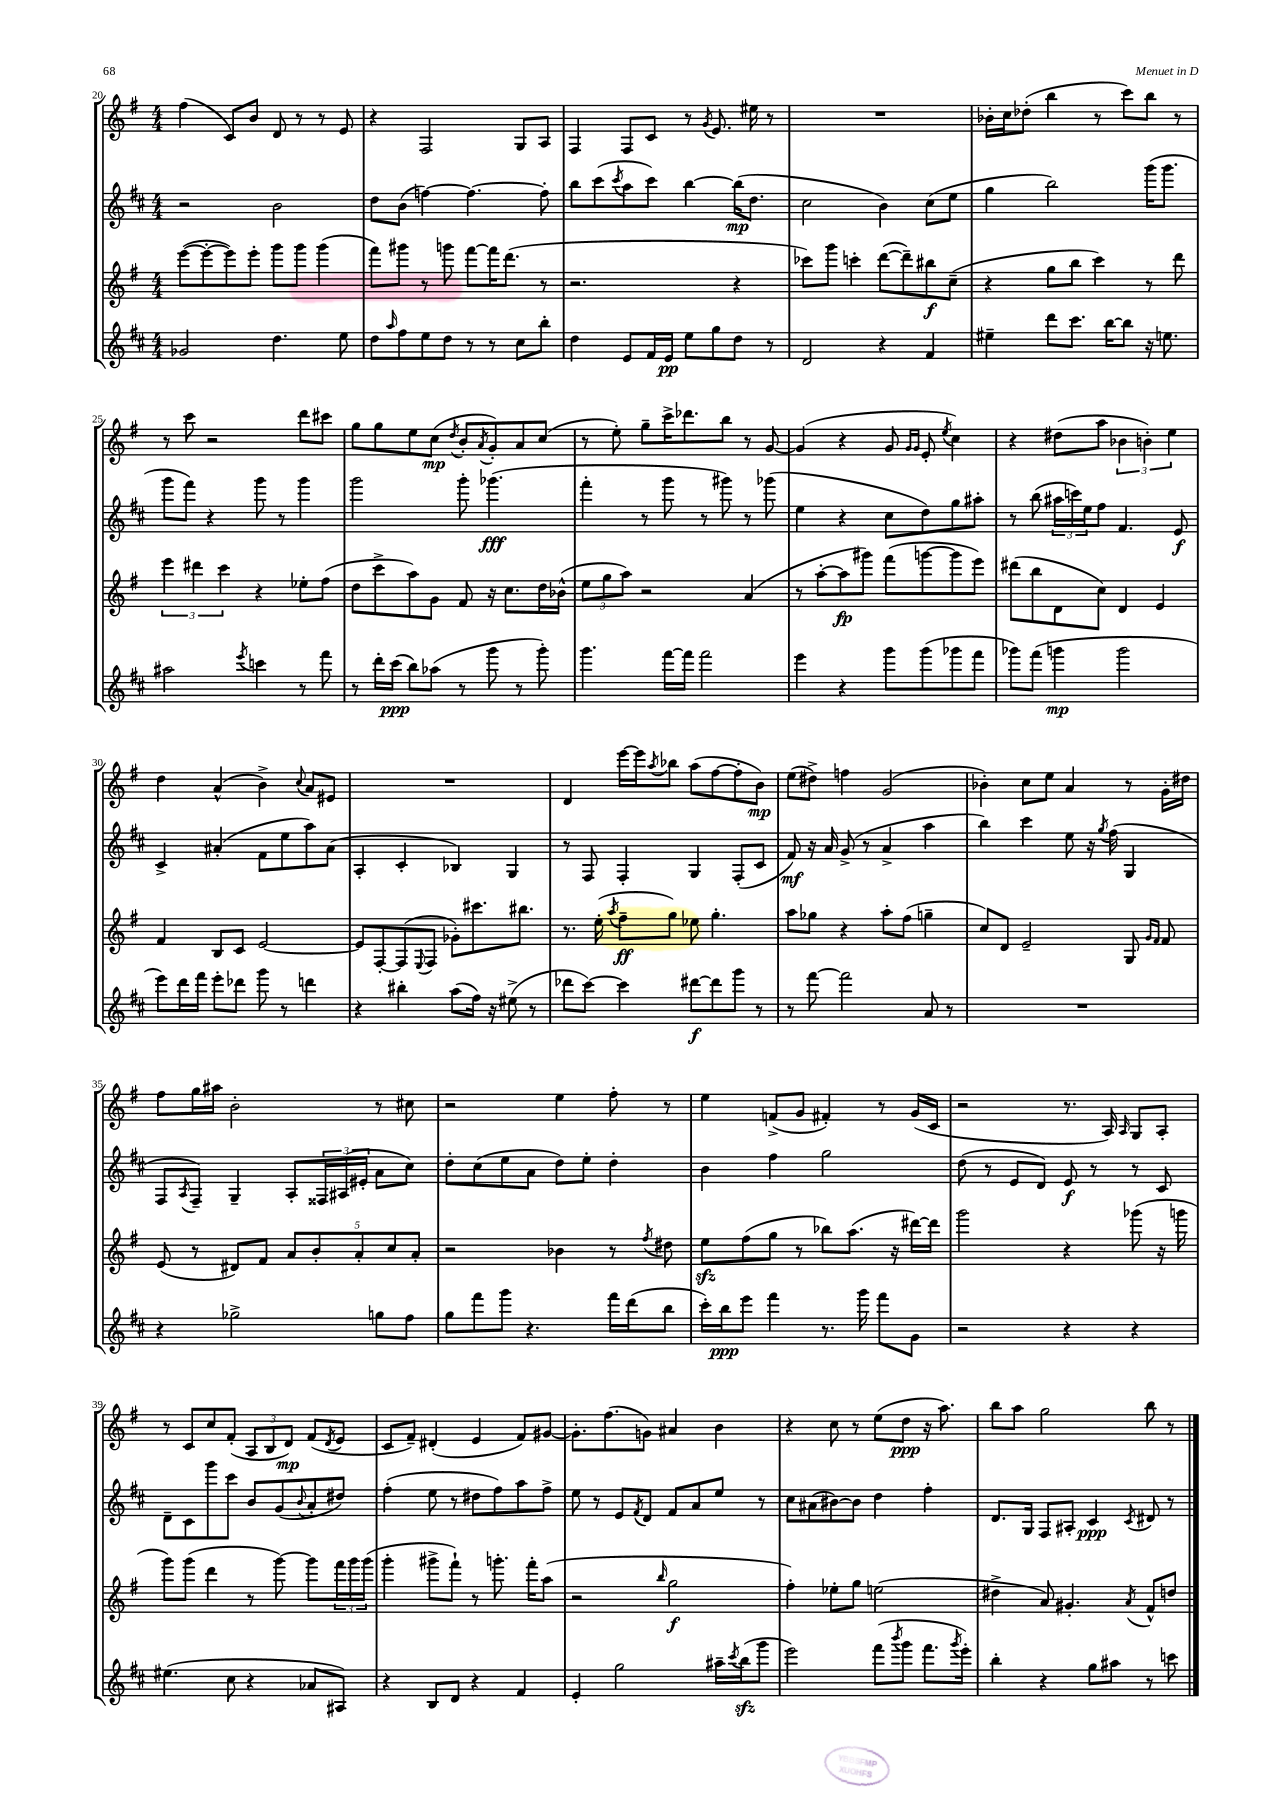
<<
\new StaffGroup <<
\new Staff = "s0" {
    \clef treble \key g \major \numericTimeSignature \time 4/4
    fis''4( c'8) b'8 d'8 r8 r8 e'8 |
    r4 fis2 g8 a8 |
    fis4 fis8 c'8 r8 \acciaccatura { g'8 } e'8. eis''16 r8 |
    R1 |
    bes'16-. c''16 des''8-.( b''4 r8 c'''8) b''8 r8 |
    r8 c'''8 r2 d'''8 cis'''8 |
    g''8 g''8 e''8 c''8\mp( \acciaccatura { d''8 } b'8-. \acciaccatura { a'8 } g'8-.) a'8 c''8( |
    r8 e''8-.) g''8-- c'''16-> des'''8. b''8 r8 g'8~ |
    g'4( r4 g'8 \grace { g'16 g'16 } e'8-. \acciaccatura { e''8 } c''4) |
    r4 dis''8( a''8 \tuplet 3/2 { bes'4 b'4-.) e''4 } |
    d''4 a'4-^( b'4->) \appoggiatura { c''8 } a'8 eis'8 |
    R1 |
    d'4 e'''16~ e'''16 \acciaccatura { a''8 } bes''8 a''8( fis''8~ fis''8-. b'8\mp) |
    e''8( dis''8->) f''4 g'2( |
    bes'4-.) c''8 e''8 a'4 r8 g'16-. dis''16 |
    fis''8 g''16 ais''16 b'2-. r8 cis''8 |
    r2 e''4 fis''8-. r8 |
    e''4 f'8->( g'8 fis'4-.) r8 g'16( c'16 |
    r2 r8. a16) \grace { a16 } g8 a8-. |
    r8 c'8 c''8 fis'8-.( \tuplet 3/2 { a8 b8 d'8\mp) } fis'8( \acciaccatura { d'8 } e'8 |
    c'8 fis'8--) dis'4-.( e'4 fis'8) gis'8~ |
    gis'8.-. fis''8.( g'8) ais'4 b'4 |
    r4 c''8 r8 e''8( d''8\ppp r16 a''8.) |
    b''8 a''8 g''2 b''8 r8 \bar "|." |
}
\new Staff = "s1" {
    \clef treble \key d \major \numericTimeSignature \time 4/4
    r2 b'2 |
    d''8 b'8( f''4~) f''4.~ f''8-. |
    b''8 cis'''8( \acciaccatura { cis'''8 } a''8 cis'''8) b''4~ b''16\mp( d''8. |
    cis''2 b'4) cis''8( e''8 |
    g''4 b''2) g'''16( g'''8. |
    g'''8 fis'''8) r4 g'''8 r8 g'''4 |
    g'''2 g'''8-. ges'''4.\fff( |
    fis'''4-. r8 g'''8 r8 gis'''8) r8 ges'''8( |
    e''4 r4 cis''8 d''8) g''8 ais''8-. |
    r8 b''8( \tuplet 3/2 { ais''16 c'''16) e''16 } fis''8 fis'4. e'8\f |
    cis'4-> ais'4-.( fis'8 e''8 a''8) ais'8( |
    a4-. cis'4-. bes4) g4 |
    r8 fis8 fis4-. g4 fis8-.( cis'8 |
    fis'8\mf) r16 a'16 g'8->( r8 a'4-> a''4 |
    b''4) cis'''4 e''8 r16 \acciaccatura { g''8 } fis''16( g4 |
    fis8 \acciaccatura { a8 } fis8--) g4-- a8-. \tuplet 3/2 { fisis16 ais16( eis'16-. } a'8 cis''8) |
    d''8-. cis''8( e''8 a'8 d''8) e''8-. d''4-. |
    b'4 fis''4 g''2 |
    d''8( r8 e'8 d'8) e'8\f r8 r8 cis'8 |
    d'8-- cis'8 g'''8 cis'''8 b'8 g'8( \appoggiatura { b'8 } a'8-. dis''8) |
    fis''4-.( e''8 r8 dis''8 fis''8) a''8 fis''8-> |
    e''8 r8 e'8 \acciaccatura { fis'8 } d'8 fis'8 a'8 e''8 r8 |
    cis''8 ais'8( bis'8~) bis'8 d''4 fis''4-. |
    d'8. g16 fis8 ais8-. cis'4\ppp \acciaccatura { cis'8 } dis'8 r8 \bar "|." |
}
\new Staff = "s2" {
    \clef treble \key g \major \numericTimeSignature \time 4/4
    e'''8~( e'''8~-. e'''8) e'''8-. g'''8 g'''8 g'''4( |
    fis'''8) gis'''8 r8 g'''8 fis'''8~ fis'''16 d'''8.( r8 |
    r2. r4 |
    ces'''8) g'''8 c'''4-. d'''8~( d'''8--) bis''8\f c''8--( |
    r4 g''8 b''8 c'''4) r8 d'''8 |
    \tuplet 3/2 { e'''4 dis'''4 c'''4 } r4 ees''8-. fis''8( |
    d''8 c'''8-> a''8) g'8 fis'8 r16 c''8. d''16 bes'16-^( |
    \tuplet 3/2 { e''8 g''8 a''8) } r2 a'4( |
    r8 a''8~-. a''8\fp gis'''8) fis'''8( g'''8~ g'''8 e'''8) |
    dis'''8( b''8 d'8 c''8) d'4 e'4 |
    fis'4 b8 c'8 e'2~ |
    e'8 fis8~-. fis8( \appoggiatura { e8 } fis8 ges'8-.) cis'''8. bis''8. |
    r8. e''16-.( \acciaccatura { a''8 } fis''8--\ff g''8) ees''8 g''4.-. |
    a''8 ges''8 r4 a''8-. fis''8( g''4-- |
    c''8) d'8 e'2-- g8 \grace { g'16 fis'16 } fis'8 |
    e'8( r8 dis'8) fis'8 \tuplet 5/4 { a'8 b'8-. a'8-. c''8 a'8-. } |
    r2 bes'4 r8 \acciaccatura { fis''8 } dis''8 |
    e''8\sfz fis''8( g''8 r8 bes''8) a''8.( r16 dis'''16~) dis'''16 |
    g'''2 r4 ges'''8( r16 g'''16 |
    g'''8) g'''8( d'''4 r8 g'''8~) g'''8 \tuplet 3/2 { fis'''16 g'''16 g'''16( } |
    g'''4-. gis'''8-> fis'''8-!) r8 g'''8.-. fis'''16-. a''8( |
    r2 \grace { b''16 } g''2\f |
    fis''4-.) ees''8-. g''8 e''2( |
    dis''4-> a'8) gis'4.-. \acciaccatura { a'8 } fis'8-^ d''8 \bar "|." |
}
\new Staff = "s3" {
    \clef treble \key d \major \numericTimeSignature \time 4/4
    ges'2 d''4. e''8 |
    d''8 \grace { a''16 } fis''8 e''8 d''8 r8 r8 cis''8 b''8-. |
    d''4 e'8 fis'16 e'16\pp e''8 g''8 d''8 r8 |
    d'2 r4 fis'4 |
    eis''4-- d'''8 cis'''8. b''16~ b''8 r16 e''8. |
    ais''2 \acciaccatura { e'''8 } c'''4 r8 fis'''8 |
    r8 d'''16-. cis'''16\ppp( b''8) aes''8( r8 g'''8 r8 g'''8-.) |
    g'''4. fis'''16~ fis'''16 fis'''2 |
    e'''4 r4 g'''8 g'''8( ges'''8 fis'''8 |
    ges'''8) fis'''8( g'''4\mp g'''2 |
    e'''8) d'''16 fis'''16 e'''8-. des'''8 g'''8 r8 d'''4 |
    r4 bis''4-. a''8( fis''16) r16 eis''8->( r8 |
    des'''8 cis'''8~) cis'''4 dis'''8~\f dis'''8 g'''8 r8 |
    r8 fis'''8~ fis'''2 a'8 r8 |
    R1 |
    r4 ges''2-> g''8 fis''8 |
    g''8 fis'''8 g'''8 r4. fis'''16 d'''16( b''8 |
    cis'''16-.) b''16\ppp e'''8 fis'''4 r8. g'''16 fis'''8 g'8 |
    r2 r4 r4 |
    eis''4.( cis''8 r4 aes'8 ais8) |
    r4 b8 d'8 r4 fis'4 |
    e'4-. g''2 ais''16-- \acciaccatura { cis'''8 } b''16\sfz( g'''8 |
    e'''2) fis'''8( \acciaccatura { b'''8 } g'''8 fis'''8. \acciaccatura { g'''8 } e'''16-.) |
    b''4-. r4 g''8 ais''8 r8 c'''8 \bar "|." |
}
>>
>>
\layout { \context { \Score currentBarNumber = #20 } }
